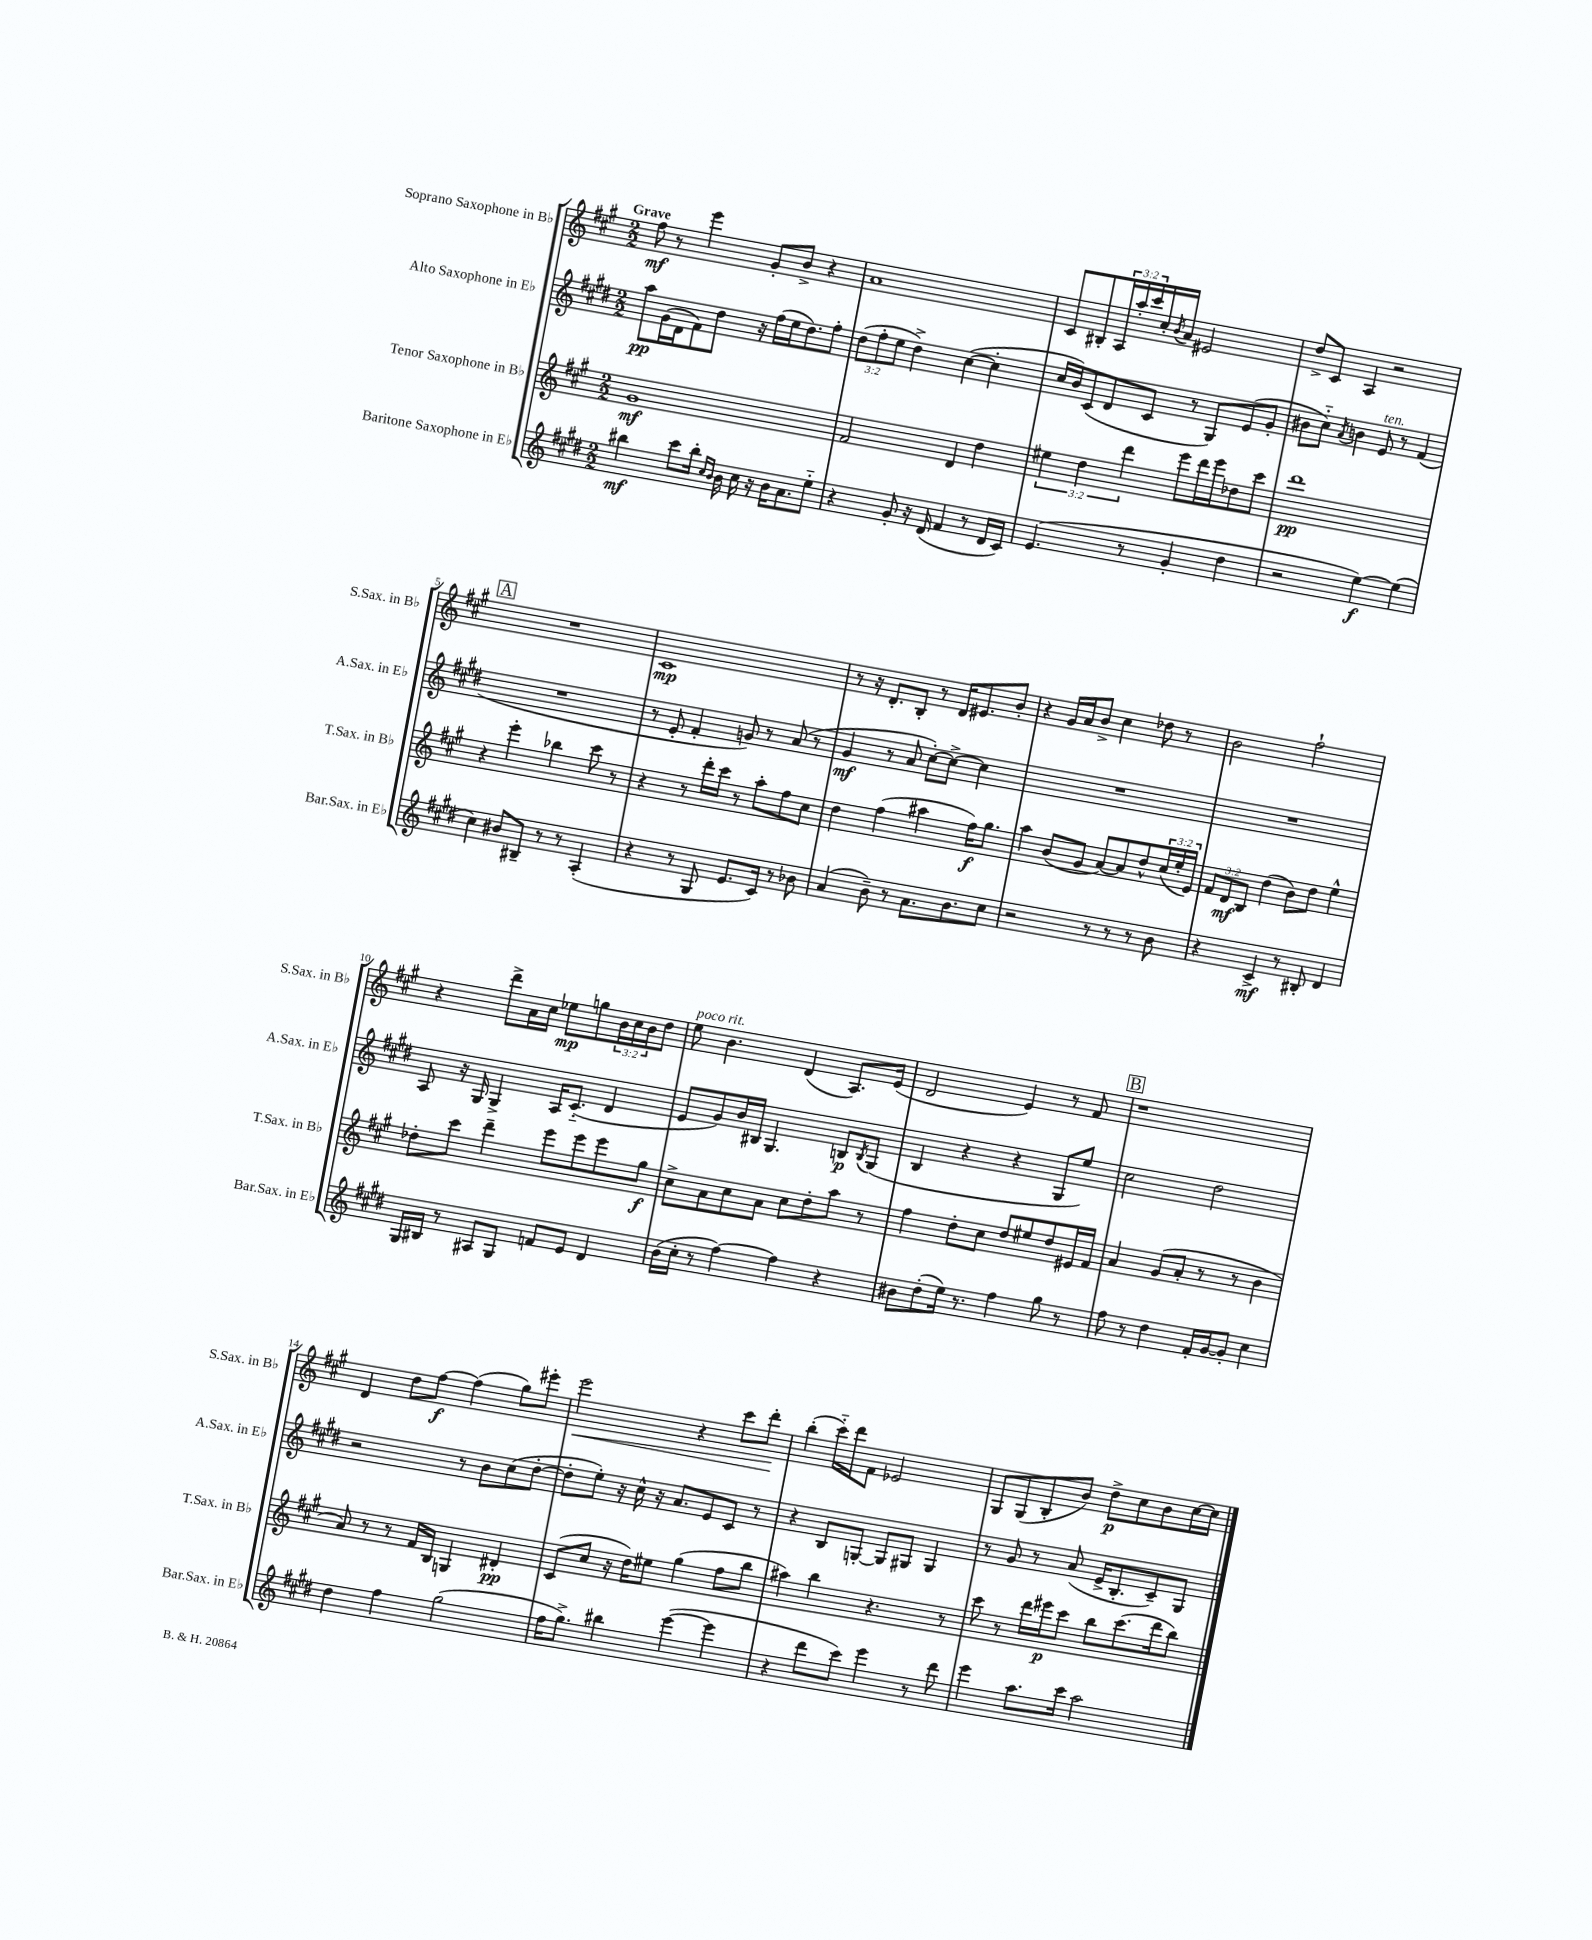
<<
\new StaffGroup <<
\new Staff = "s0" \with { instrumentName = "Soprano Saxophone in Bb" shortInstrumentName = "S.Sax. in Bb" } {
    \clef treble \key a \major \numericTimeSignature \time 2/2 \override Staff.TupletNumber.text = #tuplet-number::calc-fraction-text \tempo "Grave"
    fis''8\mf r8 e'''4 gis'8-. b'8-> r4 |
    a'1 |
    cis'8 bis8-. \tuplet 3/2 { a16 a''16-. cis'''16 } cis''16-. \acciaccatura { b'8 } a'16 eis'2 |
    d''8-> cis'8 a4 r2 |
    \mark \markup { \box "A" } R1 |
    cis'1\mp |
    r8 r16 d'8.-. b8-. r8 d'16 eis'8. b'8-. |
    r4 gis'16 a'16 b'8-> cis''4 des''8 r8 |
    b'2 fis''2-! |
    r4 d'''8-> a'16 cis''16 ees''8\mp g''8 \tuplet 3/2 { b'16 cis''16 b'16 } d''8 |
    e''8^\markup { \italic "poco rit." } b'4. d'4( a8.) e'16( |
    d'2 e'4) r8 fis'8 |
    \mark \markup { \box "B" } r1 |
    d'4 d''8 fis''8~\f fis''4( gis''8) eis'''8-. |
    e'''2\< r4 cis'''8 d'''8-.\! |
    b''4-.( cis'''16-_) d'''16 fis'8 ees'2 |
    gis8 gis8( b8-. b'8) d''8->\p cis''8 b'8 cis''16~ cis''16 \bar "|." |
}
\new Staff = "s1" \with { instrumentName = "Alto Saxophone in Eb" shortInstrumentName = "A.Sax. in Eb" } {
    \clef treble \key e \major \numericTimeSignature \time 2/2 \override Staff.TupletNumber.text = #tuplet-number::calc-fraction-text
    a''8\pp gis'16( dis'16 fis'8) dis''8 r16 fis''16( e''16 dis''8.) fis''8-. |
    \tuplet 3/2 { dis''8( fis''8-. e''8 } dis''4->) cis''4~( cis''4-. |
    cis''16 b'16) cis'8( dis'8 cis'8 r8 gis8) e'8( gis'8-. |
    bis'8 cis''8-_) \acciaccatura { a'8 } b'4 e'8^\markup { \italic "ten." } r8 fis'4( |
    \mark \markup { \box "A" } R1 |
    r8 e'8-. fis'4-. g'8) r8 a'8( r8 |
    gis'4\mf r8 a'8 cis''8~-.) cis''8~-> cis''4 |
    R1 |
    R1 |
    a8 r16 gis16 gis4-> a16 cis'8.-_( dis'4 |
    e'8 gis'8) b'16 bis16 gis4. b8\p \acciaccatura { b8 } gis8( |
    b4 r4 r4 gis8 e''8) |
    \mark \markup { \box "B" } cis''2 dis''2 |
    r2 r8 b'8 cis''8( dis''8~-. |
    dis''8-. e''8-.) r16 cis''16-^ r16 a'8. e'8 cis'8 r8 |
    r4 b8 g8~-. g8 gis8 gis4 |
    r8 gis'8 r8 a'8( e'16-> b8.-. cis'8--) gis8 \bar "|." |
}
\new Staff = "s2" \with { instrumentName = "Tenor Saxophone in Bb" shortInstrumentName = "T.Sax. in Bb" } {
    \clef treble \key a \major \numericTimeSignature \time 2/2 \override Staff.TupletNumber.text = #tuplet-number::calc-fraction-text
    gis'1\mf |
    fis'2 d'4 d''4 |
    \tuplet 3/2 { eis''4 d''4 d'''4 } e'''8 d'''16 e'''16 des''8 cis'''8 |
    d'''1\pp |
    \mark \markup { \box "A" } r4 e'''4-. bes''4 cis'''8 r8 |
    r4 r8 d'''16-. cis'''16 r8 a''8-. fis''8 cis''8 |
    d''4 fis''4( ais''4 fis''16\f) gis''8. |
    a''4 b'8( gis'8 a'8~) a'8 d''8-^ \tuplet 3/2 { cis''16( e''16-. e'16) } |
    \tuplet 3/2 { fis'8 d'8\mf b8 } d''4( b'8) d''8 e''4-^ |
    des''8-. cis'''8 d'''4-- e'''8 e'''8 e'''8 gis''8\f |
    cis''8-> a'8 cis''8 a'8 cis''8 d''8-. a''8 r8 |
    fis''4 d''8-. cis''8 d''8 eis''8 d''8 eis'16 fis'16 |
    \mark \markup { \box "B" } a'4 gis'8( a'8-. r8 r8 b'4 |
    a'8) r8 r8 fis'16 b16 g4 dis'4-.\pp |
    cis'8( cis''8 r16 d''16) eis''8 gis''4( fis''8 b''8 |
    ais''4) b''4 r4. r8 |
    cis'''8 r8 d'''16 eis'''16\p cis'''8 b''8 cis'''8.( d'''16 b''8) \bar "|." |
}
\new Staff = "s3" \with { instrumentName = "Baritone Saxophone in Eb" shortInstrumentName = "Bar.Sax. in Eb" } {
    \clef treble \key e \major \numericTimeSignature \time 2/2
    bis''4\mf cis'''8 bis''16-. \grace { cis''16 b'16 } b'16 cis''16 r16 b'16 a'8. e''8-_ |
    r4 gis'8-. r16 dis'16( fis'4 r8 dis'16 cis'16) |
    e'4.( r8 gis'4-. dis''4 |
    r2 e''4~\f) e''4( |
    \mark \markup { \box "A" } cis''4) bis'8 bis8-- r8 r8 a4-.( |
    r4 r8 gis8 e'8. cis'16) r8 bes'8 |
    a'4( b'8--) r8 a'8. b'8. cis''8 |
    r2 r8 r8 r8 b'8 |
    r4 cis'4->\mf r8 bis8-. dis'4 |
    gis16 bis16 r8 ais8 gis8 f'8 e'8 dis'4 |
    b'16( cis''16-. r8 fis''4~) fis''4 r4 |
    bis'8 dis''8-.( e''16) r8. fis''4 gis''8 r8 |
    \mark \markup { \box "B" } fis''8 r8 dis''4 fis'16-. gis'16~ gis'8-. cis''4 |
    dis''4 fis''4 gis''2( |
    fis''16 gis''8.->) bis''4 e'''4~( e'''4 |
    r4 dis'''8 cis'''8) e'''4 r8 dis'''8 |
    e'''4 a''8. cis'''16 a''2 \bar "|." |
}
>>
>>
